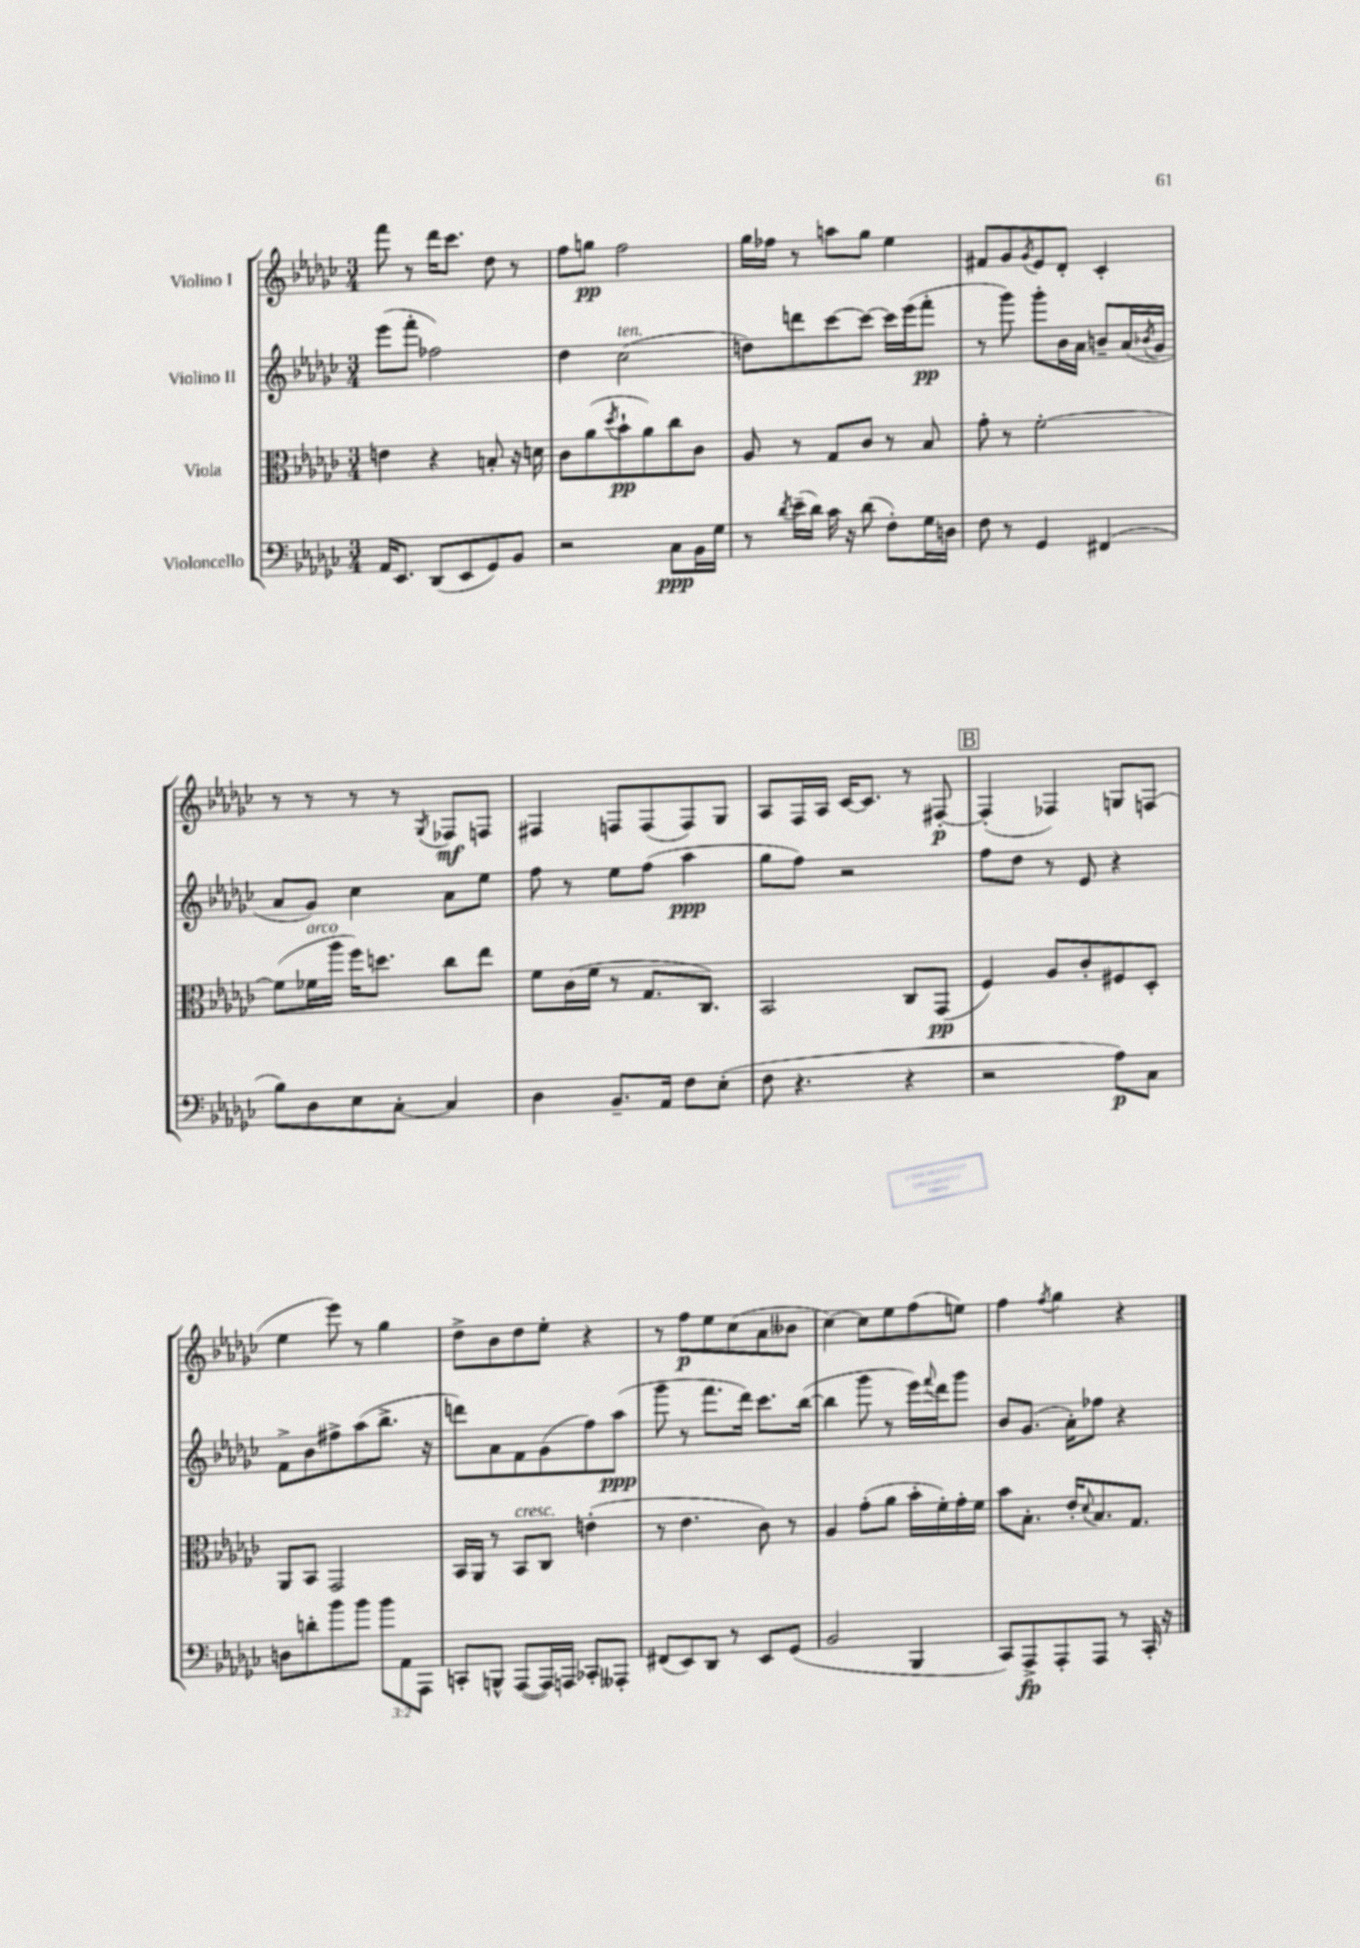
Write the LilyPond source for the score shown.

<<
\new StaffGroup <<
\new Staff = "s0" \with { instrumentName = "Violino I" } {
    \clef treble \key ges \major \numericTimeSignature \time 3/4
    f'''8 r8 des'''16 ces'''8. des''8 r8 |
    f''8 g''8\pp f''2 |
    ges''16 fes''16 r8 a''8 ges''8 ees''4 |
    fis'8 ges'8 \acciaccatura { ges'8 } ees'8 des'8-. ces'4-. |
    r8 r8 r8 r8 \acciaccatura { ges8 } fes8\mf f8 |
    fis4 f8 f8( f8) ges8 |
    aes8 f16 aes16 ces'16~ ces'8. r8 fis8~-.\p |
    \mark \markup { \box "B" } fis4-.( fes4) g8 f8( |
    ees''4 ees'''8) r8 ges''4 |
    des''8-> bes'8 des''8 ees''8-. r4 |
    r8 f''8\p ees''8 ces''8( aes'8 beses'8 |
    ces''4~) ces''8 ees''8 f''8( e''8) |
    f''4 \acciaccatura { f''8 } ges''4 r4 \bar "|." |
}
\new Staff = "s1" \with { instrumentName = "Violino II" } {
    \clef treble \key ges \major \numericTimeSignature \time 3/4
    ees'''8( f'''8-. fes''2) |
    des''4 ces''2^\markup { \italic "ten." }( |
    d''8) d'''8 ces'''8~ ces'''8~ ces'''16 ees'''16( f'''8-.\pp |
    r8 ges'''8) ges'''8-. bes'16 aes'16 b'8-- aes'16( \acciaccatura { bes'8 } ges'16 |
    aes'8 ges'8) ces''4 aes'8 ees''8 |
    f''8 r8 ees''8 f''8( aes''4\ppp |
    ges''8 f''8) r2 |
    \mark \markup { \box "B" } f''8 des''8 r8 ees'8 r4 |
    f'8-> bes'8 fis''8-> aes''8( bes''8.-> r16 |
    d'''8) aes'8 f'8 ges'8( f''8) aes''8\ppp( |
    ges'''8 r8 f'''8. des'''16) ces'''8. bes''16~( |
    bes''4 ges'''8 r8 ees'''16) \appoggiatura { f'''8 } des'''16 ges'''8 |
    bes'8 ges'8.( aes'16-.) fes''8 r4 \bar "|." |
}
\new Staff = "s2" \with { instrumentName = "Viola" } {
    \clef alto \key ges \major \numericTimeSignature \time 3/4
    e'4 r4 b8-. r16 d'16 |
    ces'8 aes'8( \acciaccatura { des''8 } bes'8-!\pp aes'8) ces''8 ces'8 |
    aes8 r8 ges8 ces'8 r8 bes8 |
    ges'8-. r8 f'2~-. |
    f'8( fes'16^\markup { \italic "arco" } aes''16 f''16) d''8. ces''8 ees''8 |
    f'8 ces'16( f'16 r8 ges8. ces8.) |
    bes,2 ces8 ges,8\pp( |
    \mark \markup { \box "B" } f4) aes8 ces'8-. fis8 des8-. |
    aes,8 bes,8 ges,2 |
    bes,16 aes,16 r8 bes,8^\markup { \italic "cresc." } ces8 e'4-.( |
    r8 ees'4. ces'8) r8 |
    aes4 ges'8-.( aes'8 bes'16-. f'16-.) ges'16-. f'16 |
    bes'8 bes8.-. ees'16-. \appoggiatura { des'8 } bes8. ges8. \bar "|." |
}
\new Staff = "s3" \with { instrumentName = "Violoncello" } {
    \clef bass \key ges \major \numericTimeSignature \time 3/4 \override Staff.TupletNumber.text = #tuplet-number::calc-fraction-text
    aes,16 ees,8. des,8( ees,8 ges,8) bes,8 |
    r2 ces8\ppp bes,16 ges16 |
    r8 \acciaccatura { des'8 } ees'16--( des'16) ces'16 r16 des'8( f8-.) ges16 d16 |
    f8 r8 ges,4 fis,4( |
    bes8) des8 ees8 ces8~-. ces4 |
    des4 bes,8.-- aes,16 f8 ees8-.( |
    f8 r4. r4 |
    \mark \markup { \box "B" } r2 aes8\p) ces8 |
    d8 d'8-. bes'8 bes'8 \tuplet 3/2 { bes'8 aes,8 aes,,8 } |
    c,8-. b,,8-^ aes,,8~( aes,,16) a,,16 ces,8-. aeses,,8-. |
    fis,8( ees,8) des,8 r8 ees,8 ges,8( |
    bes,2 bes,,4 |
    ces,8) aes,,8->\fp aes,,8-. aes,,8 r8 ces,16-. r16 \bar "|." |
}
>>
>>
\layout { \context { \Score \remove "Bar_number_engraver" } }
